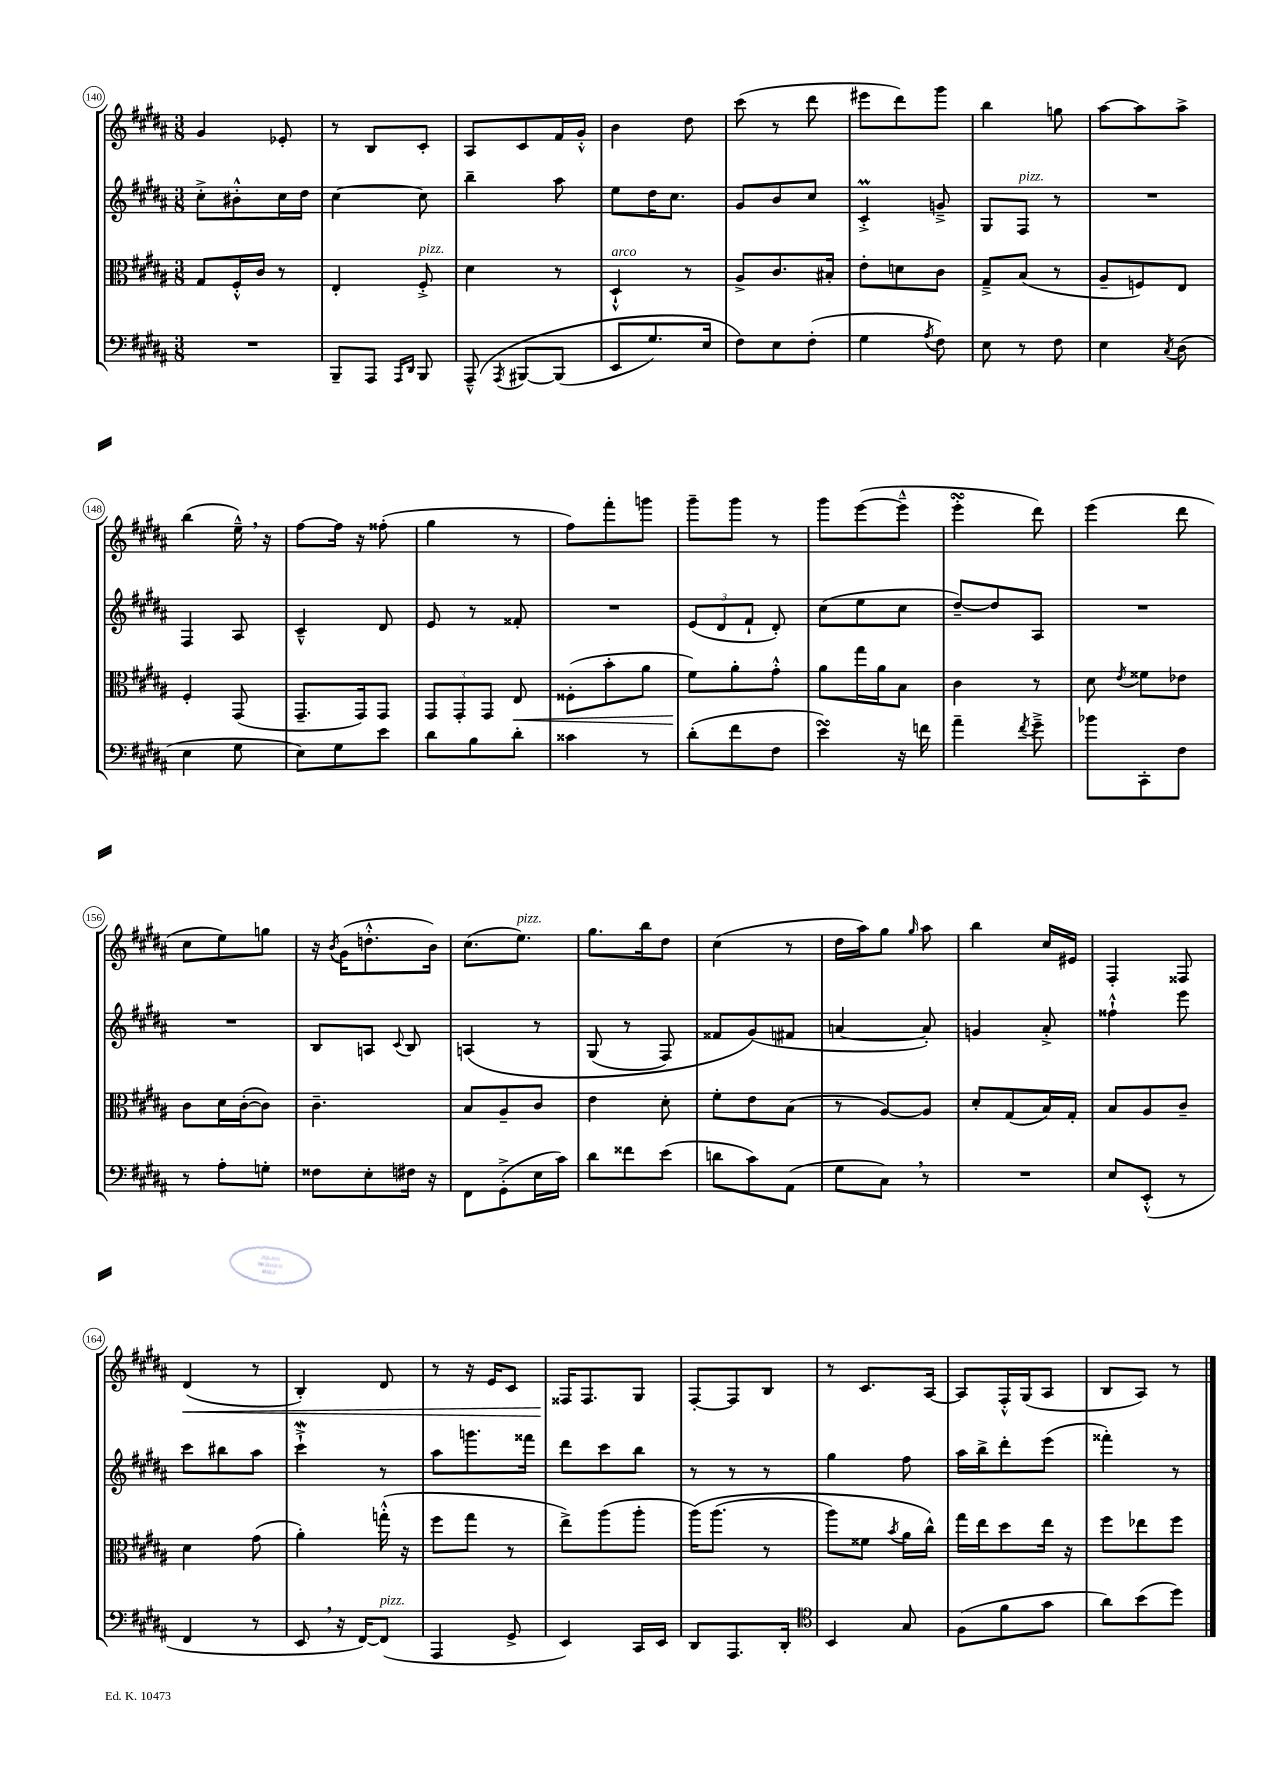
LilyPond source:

<<
\new StaffGroup <<
\new Staff = "s0" {
    \clef treble \key b \major \numericTimeSignature \time 3/8
    \autoBeamOff gis'4 ees'8-. |
    r8 b8[ cis'8]-. |
    ais8[ cis'8 fis'16 gis'16]-.-^ |
    b'4 dis''8 |
    cis'''8( r8 dis'''8 |
    eis'''8[ dis'''8) gis'''8] |
    b''4 g''8 |
    ais''8[~ ais''8 ais''8]-> |
    b''4( e''16---^) \breathe r16 |
    fis''8[~ fis''16] r16 fisis''8-.( |
    gis''4 r8 |
    fis''8[) fis'''8-. g'''8] |
    gis'''8[-- gis'''8] r8 |
    gis'''8[ e'''8~( e'''8]---^ |
    e'''4-.\turn dis'''8) |
    e'''4( dis'''8 |
    cis''8[ e''8) g''8] |
    r16 \acciaccatura { b'8 } gis'16[( d''8.-.-^ b'16]) |
    cis''8.[( e''8.]^\markup { \italic "pizz." }) |
    gis''8.[ b''16 dis''8] |
    cis''4( r8 |
    dis''16[ ais''16) gis''8] \grace { gis''16 } ais''8 |
    b''4 cis''16[ eis'16] |
    fis4-. fisis8 |
    dis'4\<( r8 |
    b4-.) dis'8 |
    r8 r16 e'16[ cis'8] |
    fisis16[\! fisis8. gis8] |
    fis8[~-. fis8 b8] |
    r8 cis'8.[ ais16]~ |
    ais8[ fis16-.-^ gis16( ais8] |
    b8[ ais8]) r8 \bar "|." |
}
\new Staff = "s1" {
    \clef treble \key b \major \numericTimeSignature \time 3/8
    \autoBeamOff cis''8[-.-> bis'8-.-^ cis''16 dis''16] |
    cis''4~ cis''8 |
    b''4-- ais''8 |
    e''8[ dis''16 cis''8.] |
    gis'8[ b'8 cis''8] |
    cis'4-.->\prall g'8---> |
    gis8[ fis8]^\markup { \italic "pizz." } r8 |
    R4. |
    fis4 ais8 |
    cis'4---^ dis'8 |
    e'8 r8 fisis'8-. |
    R4. |
    \tuplet 3/2 { e'8[( dis'8 fis'8]-! } dis'8-.) |
    cis''8[( e''8 cis''8] |
    dis''8[~--) dis''8 ais8] |
    R4. |
    R4. |
    b8[ a8] \appoggiatura { cis'8 } b8 |
    a4\( r8 |
    gis8( r8 fis8) |
    fisis'8[ gis'8(\) fis'8] |
    a'4~ a'8-.) |
    g'4 ais'8-.-> |
    fisis''4-!-^ e'''8 |
    cis'''8[ bis''8 ais''8] |
    cis'''4-!->\mordent r8 |
    ais''8[ g'''8. fisis'''16] |
    dis'''8[ cis'''8 b''8] |
    r8 r8 r8 |
    gis''4 fis''8 |
    ais''16[ b''16-> dis'''8-. e'''8]( |
    fisis'''4-.) r8 \bar "|." |
}
\new Staff = "s2" {
    \clef alto \key b \major \numericTimeSignature \time 3/8
    \autoBeamOff gis8[ fis16-.-^ cis'16] r8 |
    e4-. fis8-.->^\markup { \italic "pizz." } |
    dis'4 r8 |
    dis4-!-^^\markup { \italic "arco" } r8 |
    ais8[-> cis'8. bis16]-. |
    e'8[-. d'8 cis'8] |
    gis8[---> b8]( r8 |
    ais8[-- f8) e8] |
    fis4-. gis,8( |
    gis,8.[-- gis,16) gis,8] |
    \tuplet 3/2 { gis,8[ gis,8-. gis,8] } e8\< |
    fisis8[-.( b'8-. ais'8] |
    fis'8[\!) ais'8-. gis'8]-.-^ |
    ais'8[ gis''16 ais'16 b8] |
    cis'4 r8 |
    dis'8 \acciaccatura { e'8 } fisis'8[ ees'8] |
    cis'8[ dis'16 cis'16~-.( cis'8]) |
    cis'4.-- |
    b8[ ais8-- cis'8] |
    e'4 dis'8-. |
    fis'8[-. e'8 b8]( |
    r8 ais8[~) ais8] |
    dis'8[-. gis8( b16) gis16]-. |
    b8[ ais8 cis'8]-- |
    dis'4 gis'8( |
    ais'4-.) g''16-.-^( r16 |
    fis''8[ gis''8] r8 |
    e''8[->) ais''8( ais''8]-. |
    ais''16[)\( ais''8.]( r8 |
    ais''8[) fisis'8] \acciaccatura { b'8 } ais'16[ cis''16]-^\) |
    gis''16[ e''16 dis''8 e''16] r16 |
    fis''8[ ees''8 fis''8] \bar "|." |
}
\new Staff = "s3" {
    \clef bass \key b \major \numericTimeSignature \time 3/8
    \autoBeamOff R4. |
    b,,8[-- ais,,8] \grace { ais,,16[ dis,16] } b,,8 |
    ais,,8---^\( \acciaccatura { ais,,8 } bis,,8[~ bis,,8]( |
    e,8[ gis8.) e16] |
    fis8[\) e8 fis8]-.( |
    gis4 \acciaccatura { ais8 } fis8) |
    e8 r8 fis8 |
    e4 \acciaccatura { cis8 } dis8( |
    e4 gis8 |
    e8[) gis8 e'8] |
    dis'8[ b8 dis'8]-. |
    cisis'4 r8 |
    dis'8[-.( fis'8 fis8] |
    e'4\turn) r16 f'16 |
    ais'4-- \acciaccatura { fis'8 } gis'8---> |
    bes'8[ cis,8-. fis8] |
    r8 ais8[-. g8]-. |
    fisis8[ e8-. fis16] r16 |
    fis,8[ gis,8-.->( e16 cis'16]) |
    dis'8[ fisis'8 e'8]( |
    d'8[ cis'8) ais,8]( |
    gis8[ cis8]) \breathe r8 |
    R4. |
    e8[ e,8]-.-^( r8 |
    fis,4 r8 |
    e,8 \breathe r16 fis,16[~) fis,8]^\markup { \italic "pizz." }( |
    ais,,4 gis,8-> |
    e,4) cis,16[ e,16] |
    dis,8[ ais,,8. dis,16]-. |
    \clef tenor b,4 gis8 |
    fis8[( fis'8 gis'8] |
    ais'8[) b'8( dis''8]) \bar "|." |
}
>>
>>
\layout { \context { \Score currentBarNumber = #140 \override BarNumber.stencil = #(make-stencil-circler 0.1 0.3 ly:text-interface::print) } }
